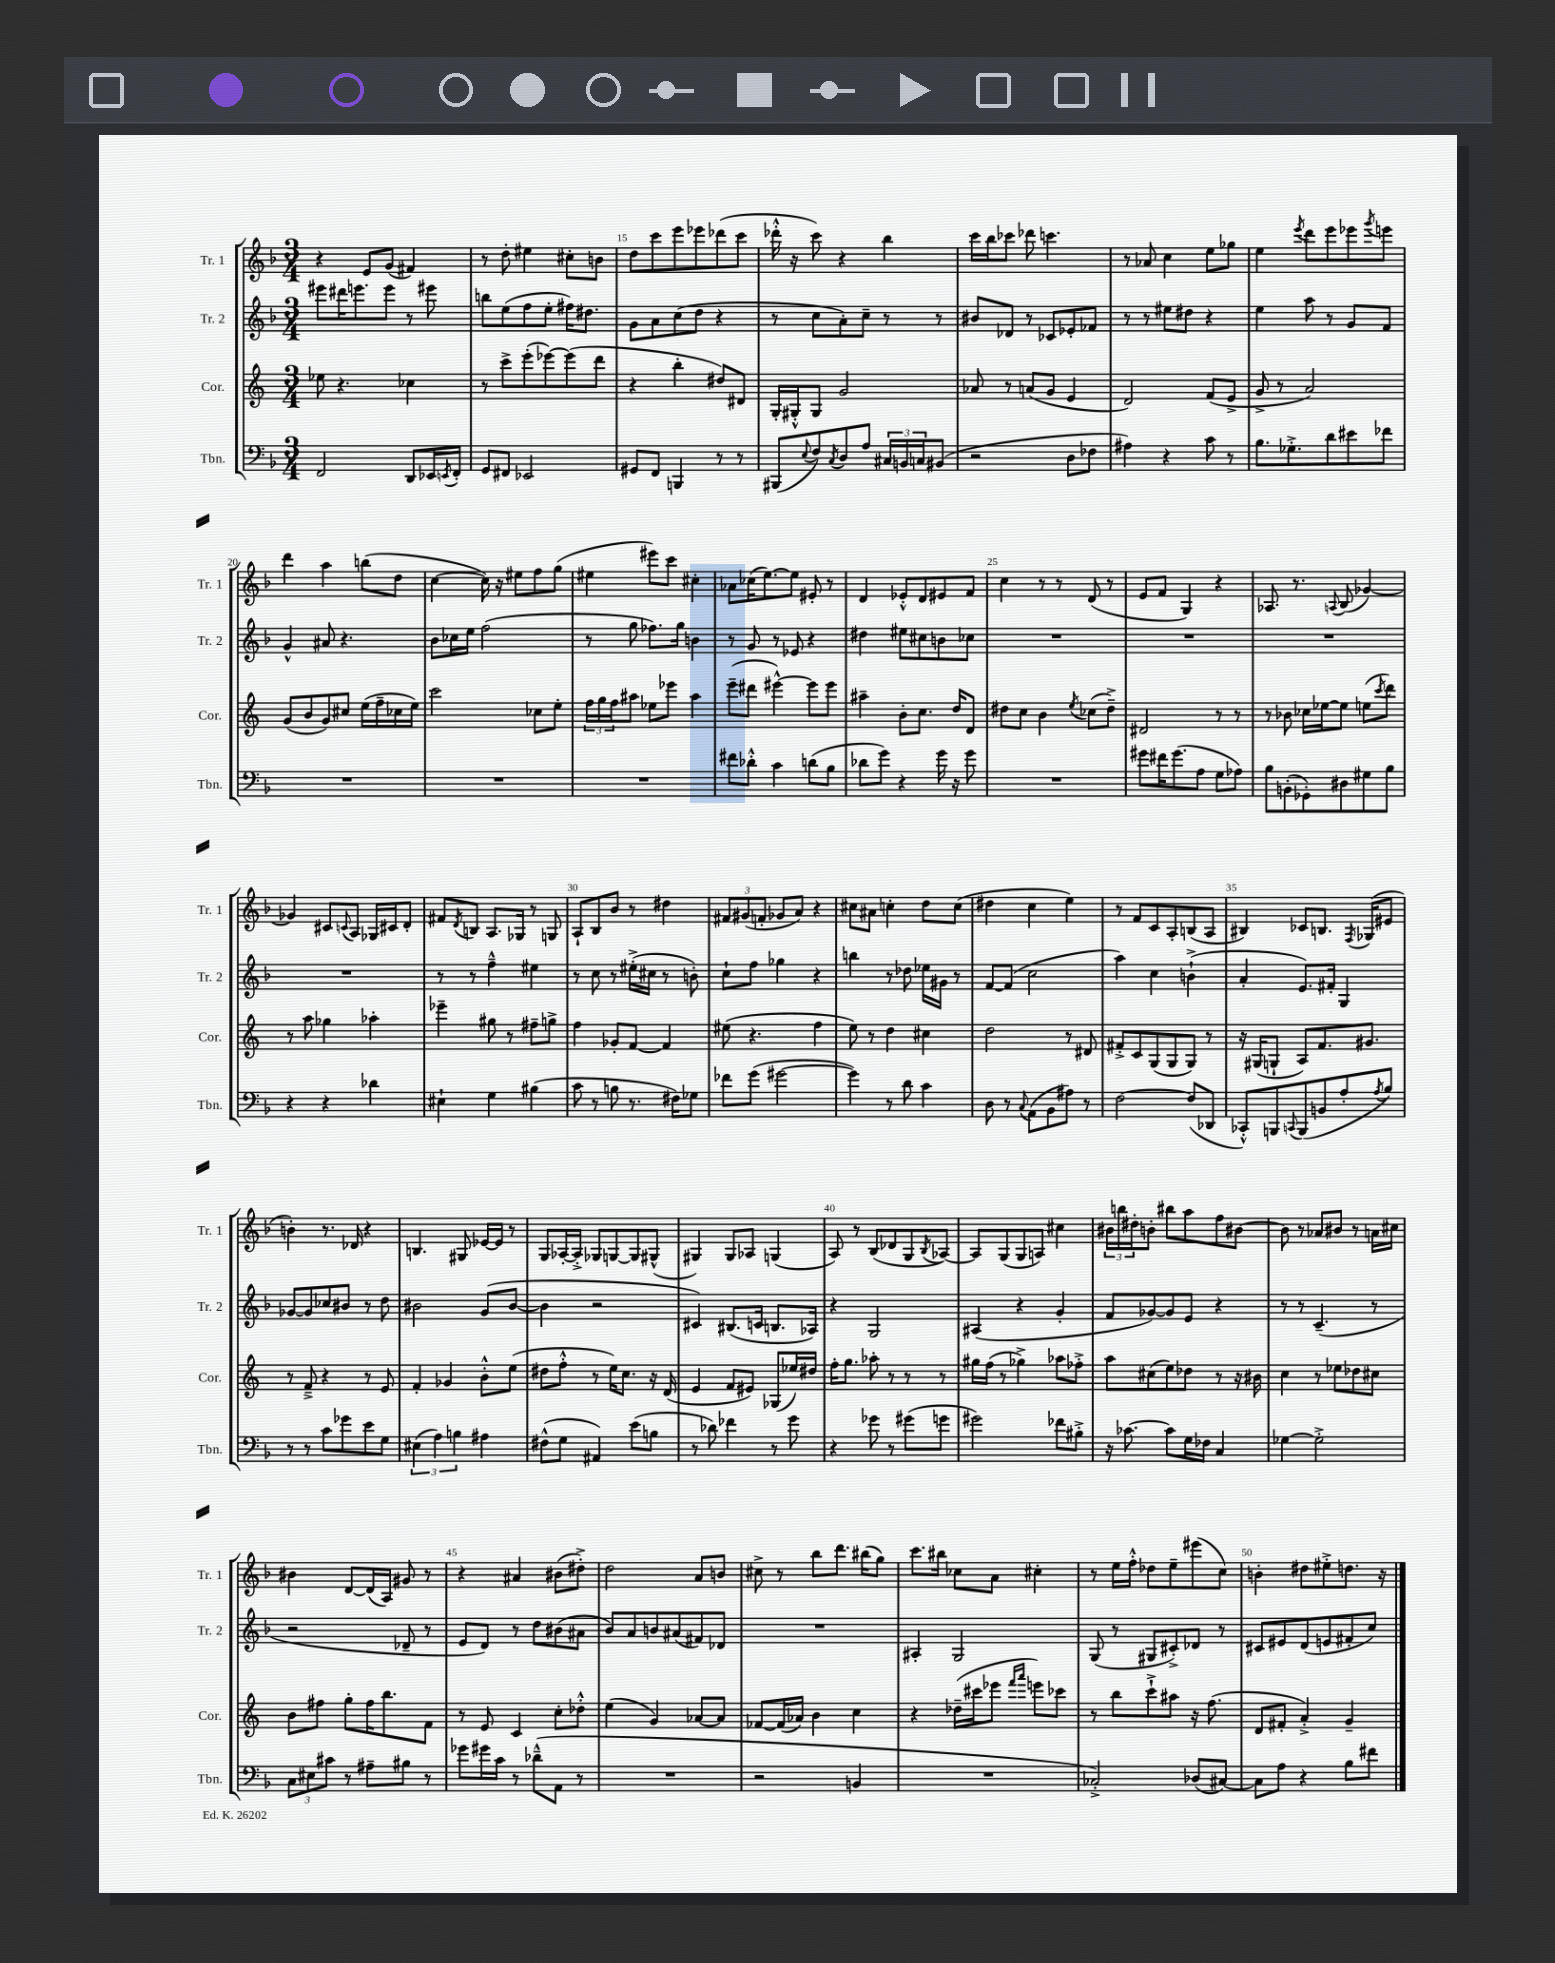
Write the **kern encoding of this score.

**kern	**kern	**kern	**kern
*staff4	*staff3	*staff2	*staff1
*clefF4	*clefG2	*clefG2	*clefG2
*k[b-]	*k[]	*k[b-]	*k[b-]
*M3/4	*M3/4	*M3/4	*M3/4
2FF/	8ee-\	8eee#\L	4r
.	4.r	16ddd#\K	.
.	.	8.eee\	.
.	.	.	8e/L
.	.	8eee\J	(8g/J
8DD/L	4cc-\	8r	4f#/)
16EE-/L	.	8eee#\	.
8qEE/	.	.	.
16FF'/JJ	.	.	.
=	=	=	=
8GG/L	8r	8bb\L	8r
8FF#/J	8ccc^\L	(8ee\	8dd'\
2EE-/	(8eee'\	8ff\	4ee#\
.	[8eee-\)	8ee'\J	.
.	(8eee-\]	16ff#\LK)	8cc#'\L
.	.	8.dd#\J	.
.	8ddd\J	.	8b\J
=	=	=	=
8GG#/L	4r	8g\L	8dd\L
8FF/J	.	8a\	8ccc\
4BBB/	4bb'\	(8cc\	8eee\
.	.	8dd\J	8eee-\
8r	8dd#/L)	4r	(8ddd-\
8r	8d#/J	.	8ccc\J
=	=	=	=
(8BBB#/L	16G'/LL	8r	16ddd-'^^\
.	16G#'^^/J	.	16r
8qqE/	.	.	.
8F/)	8G#/J	8cc\L	8ccc\)
8qC/	.	.	.
8D/	2g/	8a'\)	4r
8A/J	.	8cc~\J	.
24C#/LL	.	8r	4bb-\
24BB/	.	.	.
24C/J	.	.	.
(8BB#/J	.	8r	.
=	=	=	=
2r	8a-/	8b#/L	16ccc\LL
.	.	.	16bb-\J
.	8r	8d-/J	8ccc-\J
.	(8a/L	8r	8ddd-\
.	8g/J	8c-/L	4.ccc\
8D\L	4e/	8e-'/	.
8F-\J	.	8f-/J	.
=	=	=	=
4A#\)	2d/)	8r	8r
.	.	8r	8a-/
4r	.	8ee#\L	4cc\
.	.	8dd#\J	.
8c\	(8f/L	4r	8ee\L
8r	8e^/J	.	8gg-\J
=	=	=	=
8.B-\L	8g^/	4ee\	4ee\
.	8r	.	.
8.G-'^\	.	.	.
.	.	.	8qeee/
.	2a/)	8aa\	8ddd\L
8d\	.	8r	8eee\
8e#\	.	8g/L	8eee-\
.	.	.	8qggg/
8f-\J	.	8f/J	8eee\J
=	=	=	=
2.r	(8g/L	4g^^/	4ddd\
.	8b/	.	.
.	8g/)	8a#/	4aa\
.	8cc#/J	4.r	.
.	(16ee\LL	.	(8bb\L
.	16ff~\	.	.
.	16cc-\	.	8dd\J
.	16ee\JJ)	.	.
=	=	=	=
2.r	2ccc\	8b-\L	[4cc\
.	.	16cc-\L	.
.	.	16ee\JJ	.
.	.	(2ff\	16cc\])
.	.	.	16r
.	.	.	8ee#\L
.	8cc-\L	.	8ff\
.	8ee'\J	.	(8gg\J
=	=	=	=
2.r	24ff\LL	8r	4ee#\
.	24gg\	.	.
.	24ff\J	.	.
.	8aa#\J	8gg\	.
.	8ee-\L	8.ff-\L)	8eee#\L)
.	8eee-\J	.	8ccc\J
.	.	16gg\Jk	.
.	4aa#\	4b\	4cc#'\
=	=	=	=
8f#\L	(8eee~\L	8r	8a-\L
8d-'^^\J	8ddd#\J	8g/	(16cc-\K
.	.	.	[8.ee\)
4c\	[4eee#^^\)	8r	.
.	.	8e-/	8ee\]J
(8d\L	8eee#\]L	4r	8e#'/
8B-\J	8eee#\J	.	8r
=	=	=	=
8d-\L	4aa#~\	4dd#\	4d/
8g\J)	.	.	.
4r	8b'\L	8ee#\L	8e-'^^/L
.	8.cc\J	8cc#\	8d/
16g\	.	8b\	8e#/
16r	16dd/LK	.	.
8g\	8d/J	8cc-\J	8f/J
=	=	=	=
2.r	8dd#\L	2.r	4cc\
.	8cc\J	.	.
.	4b\	.	8r
.	.	.	8r
.	8qee/	.	.
.	(8cc-\L	.	(8d/
.	8dd#~^\J)	.	8r
=	=	=	=
8g#\L	2d#/	2.r	8e/L
16f#\K	.	.	8f/J
(8.g#\	.	.	.
.	.	.	4G/)
8A\J	.	.	.
8G\L	8r	.	4r
8A-\J)	8r	.	.
=	=	=	=
8B-\L	8r	2.r	8.A-/
(8BB'\	8b-\	.	.
.	.	.	8.r
8GG-'\)	16cc-\LL	.	.
.	[16ee-\J	.	.
.	.	.	8qqA/
8D#\	8ee-\]J	.	(8B-/
8G#\	(8ee\L	.	[4g-/)
.	8qccc/	.	.
8B-\J	8ddd\J)	.	.
=	=	=	=
4r	8r	2.r	4g-/]
.	8aa\	.	.
4r	4gg-\	.	8c#/L
.	.	.	8qqc/
.	.	.	8A/J
4d-\	4aa-'\	.	16G-/LL
.	.	.	16c#/J
.	.	.	8d'/J
=	=	=	=
4E#`\	4eee-~\	8r	8f#/L
.	.	.	8qd/
.	.	8r	8B/J
4G\	8gg#\	4ff~^^\	8.A/L
.	8r	.	.
.	.	.	16G-/Jk
(4B#\	8ff#~\L	4ee#\	8r
.	8gg^\J	.	8G/
=	=	=	=
8c\	4ff\	8r	8A`/L
8r	.	8cc\	8B-/
8B\	8g-'/L	8r	8b-/J
8.r	[8f/J	(16ee#'^\LL	8r
.	.	16cc#\JJ	.
.	4f/]	8r	4dd#\
16F#\LK)	.	.	.
8G-\J	.	8b'\)	.
=	=	=	=
8f-\L	(8ee#\	8cc`\L	12f#/L
.	.	.	(12g#/
(8g\J	4.r	8ff\J	.
.	.	.	12f'/J
[2g#\	.	4gg-\	8g-/L
.	.	.	8a/J)
.	4ff\	4r	4r
=	=	=	=
4g#\])	8ee\)	4bb\	8cc#\L
.	8r	.	8a#\J
8r	4dd\	8r	4cc'\
8d\	.	8dd-\	.
4c\	4cc#\	16ee-\LL	8dd\L
.	.	16g#\JJ	.
.	.	8r	(8cc\J
=	=	=	=
8D\	2dd\	[8f/L	4dd#\
8r	.	(8f/]J	.
8qqC/	.	.	.
(8AA\L	.	2cc\	4cc\
8BB-\	.	.	.
8A#\J)	8r	.	4ee\)
8r	8d#/	.	.
=	=	=	=
[2F\	8f#'^/L	4aa\)	8r
.	8c/	.	8f/L
.	(8G/	4cc\	8c/
.	8G/	.	8A'/
(8F/]L	8G/J)	(4b`^\	(8B/
8DD-/J	8r	.	8A/J
=	=	=	=
8CC-'^^/L)	16r	4a'/	4B#/)
.	(16G#/LK	.	.
8BBB/	8G`/J	.	.
8qqCC/	.	.	.
(8BBB/	8A/L)	8.e/L)	8c-/L
8BB/	8.f/	.	8.B/J
.	.	16f#'/Jk	.
8A'/	.	4G/	.
.	.	.	8qF/
.	8.g#/J	.	(16G-/LK
8qA/	.	.	.
8B-/J)	.	.	8e#/J
=	=	=	=
8r	8r	[8g-/L	4b'\)
8r	8f~^/	8g-/]	.
8c\L	4r	8cc-/	8.r
8g-\	.	8b#/J	.
.	.	.	16d-/
8e\	8r	8r	4r
8G\J	8e/	8dd\	.
=	=	=	=
(6E#\	4f'/	2b#\	4.B/
6A\)	.	.	.
.	4g-/	.	.
6B\	.	.	.
.	.	.	8G#/
4A#\	8b'^^\L	(8g/L	[16e-/LL
.	.	.	16e-/]JJ
.	(8ee\J	[8b#/J	8r
=	=	=	=
(8F#^^\L	8dd#\L	4b#\]	8G/L
8G\J	8ff'^^\J	.	[16A-'/L
.	.	.	16A-'^/]JJ
4AA#/)	8r	2r	8G-/L
.	16ee\LK)	.	[8G/
.	8.cc\J	.	.
(8e\L	.	.	8G/]
8B\J	16r	.	(8G#^^/J
.	(16d/	.	.
=	=	=	=
8r	4e/	4c#/)	4G#/)
8d-\)	.	.	.
4f-\	8f/L	(8.B#/L	8G#/L
.	8e#/J)	.	8A-/J
.	.	16c/Jk	.
8r	(8G-/L	8.B/L	(4G/
8g\	16ee-/L)	.	.
.	16dd#/JJ	16A-/Jk)	.
=	=	=	=
4r	16ff'\LK	4r	8A/)
.	8.gg\J	.	.
.	.	.	8r
8g-\	8aa-'\	2G/	(8B-/L
8r	8r	.	8d-/
(8g#\L	8r	.	8G/
.	.	.	8qB-/
8g\J	8r	.	[8A-/J)
=	=	=	=
2g#\)	16gg#\LL	(4A#/	8A-/]L
.	(16ff\JJ	.	.
.	8r	.	(8G/
.	4gg-^\)	4r	8G/
.	.	.	8A/J)
8f-\L	8aa-\L	4g'/	4cc#\
8B#'^\J	8ff-'^\J	.	.
=	=	=	=
16r	8aa\L	8f/L	24b#\LL
.	.	.	24bb\
[8.c-\	.	.	.
.	.	.	24dd#'\J
.	(8cc#\	[8g-/)	8b'\J
8c-\]L	8ee\)	8g-/]	8bb#\L
16G\L	8dd-\J	8e/J	8aa\
16F-\JJ	.	.	.
4C/	8r	4r	8ff\
.	16r	.	[8b#\J
.	16b#\	.	.
=	=	=	=
[4G-\	4cc\	8r	8b#\]
.	.	8r	8r
2G-'^\]	8r	(4.c~/	8a-/L
.	8ee-\L	.	8b#/J
.	8dd-\	.	8r
.	8cc#\J	8r	16a\LL
.	.	.	16cc#\JJ
=	=	=	=
12C\L	8b\L	2r	4b#\
12E#\	.	.	.
.	8ff#\J	.	.
12c#\J	.	.	.
8r	8gg'\L	.	[8d/L
8A#~\L	16ff#\K	.	(16d/]L
.	8.bb\	.	16A/JJ)
8B#\J	.	8d-~/	8g#/
8r	8f\J	8r	8r
=	=	=	=
8g-\L	8r	8e/L	4r
16g#\L	8e/	8d/J)	.
16c\JJ	.	.	.
8r	4c/	8r	4a#/
(8d-~^^\L	.	8dd\L	.
8AA\J	8cc'\L	(8b#\	(8b#\L
8r	8dd-'^^\J	8a#\J	8dd#'^\J)
=	=	=	=
2.r	(4ee\	8b-/L)	2dd\
.	.	8a/	.
.	4g/)	8b/	.
.	.	(8a#/	.
.	[8a-/L	8f#/)	8a/L
.	8a-/]J	8d-/J	8b/J
=	=	=	=
2r	[8f-/L	2.r	8cc#^\
.	(16f-/]L	.	8r
.	16a-/JJ)	.	.
.	4b\	.	8bb-\L
.	.	.	8.ddd\J
4BB/	4cc\	.	.
.	.	.	(16bb#\LK
.	.	.	8gg\J)
=	=	=	=
2.r	4r	4A#'/	8.ccc\L
.	.	.	16bb#\Jk
.	(16dd-~\LL	2G/	8cc-\L
.	16ccc#\J	.	.
.	8eee-\J	.	8a\J
.	16qqfff/LL	.	.
.	16qqaaa/JJ	.	.
.	8eee\L)	.	4cc#'\
.	8ccc-\J	.	.
=	=	=	=
2C-'^/)	8r	(8G/	8r
.	8bb\L	8r	16ee\LL
.	.	.	16ff'^^\JJ
.	8ccc`^\	8G#/L	8dd-\L
.	8aa#\J	8c#'^/)	8ee~\
(8D-/L	16r	8d-/J	(8eee#\
.	(8.ff\	.	.
[8C#/J)	.	8r	8cc\J)
=	=	=	=
8C#\]L	8d/L	8c#/L	4b'\
8A\J	8f#'/J	8e#/	.
4r	4a'^/)	(8d/	8dd#\L
.	.	8e/	8ee#'^\
8B-\L	4g~/	8f#'/	8.dd\J
8f#\J	.	8cc/J)	.
.	.	.	16r
==	==	==	==
*-	*-	*-	*-
